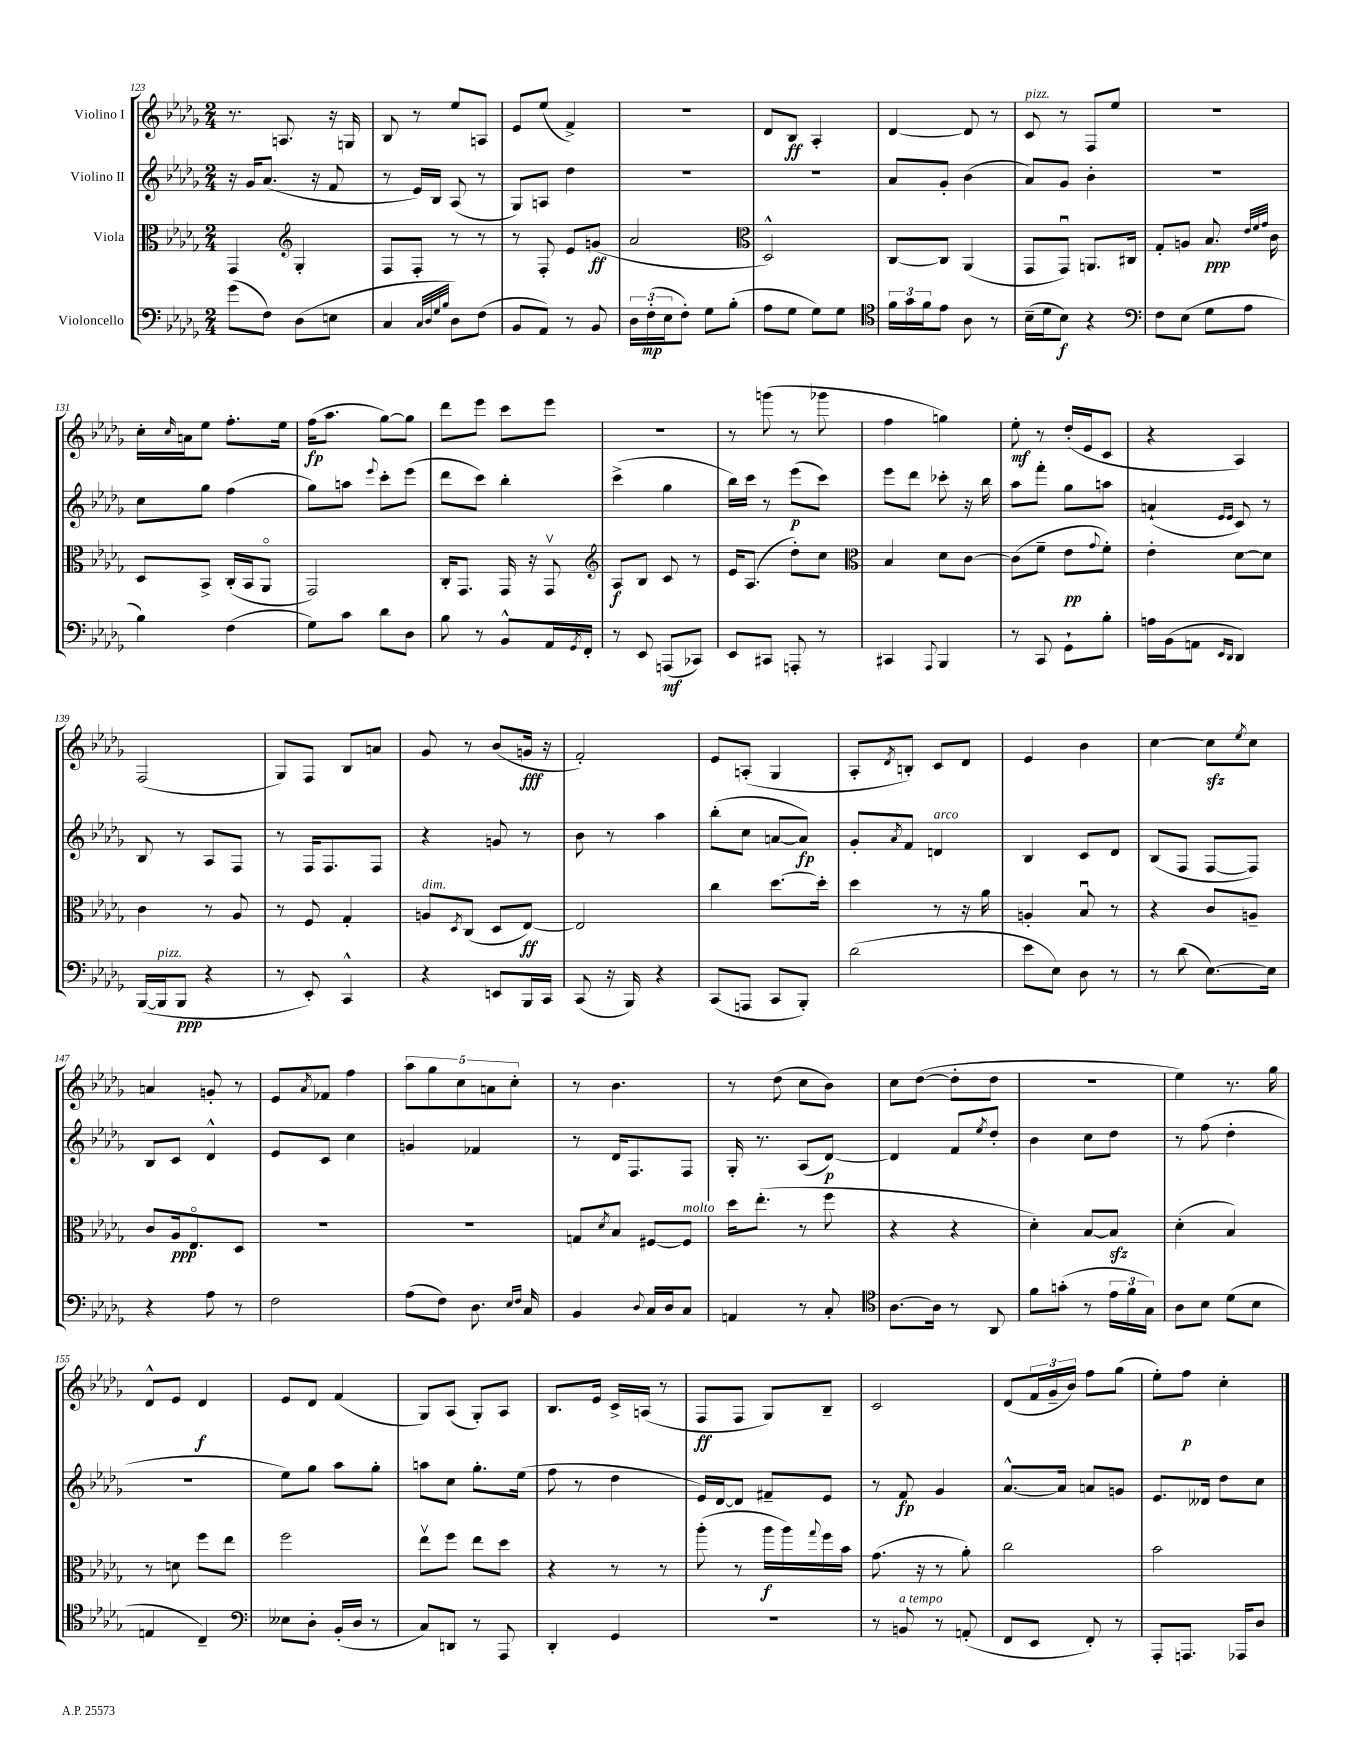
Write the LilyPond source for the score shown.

<<
\new StaffGroup <<
\new Staff = "s0" \with { instrumentName = "Violino I" } {
    \clef treble \key des \major \numericTimeSignature \time 2/4
    r8. a8. r16 g16 |
    bes8 r8 ees''8 a8 |
    ees'8 ees''8( f'4->) |
    r2 |
    des'8 bes8\ff aes4-. |
    des'4~ des'8 r8 |
    c'8^\markup { \italic "pizz." } r8 f8 ees''8 |
    R2 |
    c''16-. \grace { c''16 } a'16 ees''8 f''8.-. ees''16 |
    f''16\fp( aes''8. ges''8~) ges''8 |
    des'''8 ees'''8 c'''8 ees'''8 |
    R2 |
    r8 g'''8( r8 ges'''8 |
    f''4 g''4) |
    ees''8-.\mf r8 des''16-.( ees'16 c'8 |
    r4 aes4) |
    f2( |
    ges8) f8 bes8 a'8 |
    ges'8 r8 bes'8( g'16\fff r16 |
    f'2-.) |
    ees'8 a8-.( ges4 |
    aes8-. \acciaccatura { des'8 } b8-.) c'8 des'8 |
    ees'4 bes'4 |
    c''4~ c''8\sfz \acciaccatura { ees''8 } c''8 |
    a'4 g'8-. r8 |
    ees'8 \acciaccatura { aes'8 } fes'8 f''4 |
    \tuplet 5/4 { aes''8 ges''8 c''8 a'8 c''8-. } |
    r8 bes'4. |
    r8 des''8( c''8 bes'8) |
    c''8 des''8~( des''8-. des''8 |
    R2 |
    ees''4) r8. ges''16 |
    des'8-^ ees'8 des'4\f |
    ees'8 des'8 f'4( |
    ges8) aes8( ges8-.) aes8 |
    bes8. ees'16 c'16-> a16( r8 |
    f8\ff f8 ges8) bes8-- |
    c'2 |
    des'8( \tuplet 3/2 { f'16 ges'16-- bes'16) } f''8 ges''8( |
    ees''8-.) f''8\p c''4-. \bar "|." |
}
\new Staff = "s1" \with { instrumentName = "Violino II" } {
    \clef treble \key des \major \numericTimeSignature \time 2/4
    r16 ges'16 aes'8.( r16 f'8 |
    r8 ees'16) bes16 aes8( r8 |
    ges8) a8 des''4 |
    r2 |
    R2 |
    aes'8 ges'8-. bes'4( |
    aes'8) ges'8 bes'4-. |
    R2 |
    c''8 ges''8 f''4( |
    ges''8) a''8 \appoggiatura { ees'''8 } c'''8-. ees'''8( |
    des'''8 c'''8) bes''4-. |
    c'''4->( ges''4 |
    bes''16) c'''16 r8 ees'''8\p( c'''8) |
    ees'''8 des'''8 ces'''8-. r16 bes''16 |
    aes''8 f'''8-. ges''8 a''8 |
    a'4-!( \grace { ees'16 ees'16 } c'8) r8 |
    bes8 r8 aes8 f8 |
    r8 f16 f8. f8 |
    r4 g'8 r8 |
    bes'8 r8 aes''4 |
    bes''8-.( c''8 a'8~ a'8\fp) |
    ges'8-. \acciaccatura { aes'8 } f'8 d'4^\markup { \italic "arco" } |
    bes4 c'8 des'8 |
    bes8( f8 f8~ f8) |
    bes8 c'8 des'4-^ |
    ees'8 c'8 c''4 |
    g'4 fes'4 |
    r8 des'16 f8. f8 |
    ges16-. r8. aes8( des'8~\p) |
    des'4 f'8 \acciaccatura { ees''8 } des''8-. |
    bes'4 c''8 des''8 |
    r8 f''8( des''4-. |
    r2 |
    ees''8) ges''8 aes''8 ges''8-. |
    a''8 c''8 ges''8.-. ees''16( |
    f''8 r8 des''4 |
    ees'16) des'16~ des'8 fis'8-- ees'8 |
    r8 f'8\fp ges'4 |
    aes'8.~-^ aes'16 a'8 g'8 |
    ees'8. deses'16 des''8 c''8 \bar "|." |
}
\new Staff = "s2" \with { instrumentName = "Viola" } {
    \clef alto \key des \major \numericTimeSignature \time 2/4
    ges,4 \clef treble ges4-. |
    f8 f8-. r8 r8 |
    r8 f8-. ees'8 g'8\ff( |
    aes'2 |
    \clef alto des2-^) |
    c8~ c8 aes,4( |
    ges,8 ges,8\downbow) a,8. cis16 |
    ges8-. a8 bes8.\ppp \grace { ees'32 f'32 ges'32 } c'16 |
    des8 bes,8-> c16-.( bes,16 aes,8\flageolet |
    ges,2) |
    c16-. ges,8. ges,16 r16 ges,8\upbow |
    \clef treble aes8\f bes8 c'8 r8 |
    ees'16 aes8.( des''8-.) c''8 |
    \clef alto bes4 des'8 c'8~ |
    c'8( f'8-- ees'8\pp \appoggiatura { ges'8 } f'8-.) |
    ees'4-. des'8~ des'8 |
    c'4 r8 aes8 |
    r8 f8 ges4-. |
    a8^\markup { \italic "dim." } \acciaccatura { des8 } c8( des8 ees8~\ff) |
    ees2 |
    c''4 des''8.~ des''16-. |
    des''4 r8 r16 aes'16 |
    a4-. bes8\downbow r8 |
    r4 c'8 a8-- |
    c'8 aes16\ppp ees8.\flageolet des8 |
    R2 |
    R2 |
    g8 \acciaccatura { des'8 } bes8 fis8~ fis8^\markup { \italic "molto" } |
    des''16 ees''8.-.( r8 f''8 |
    r4 r4 |
    des'4-.) bes8~ bes8\sfz |
    des'4-.( bes4) |
    r8 d'8 f''8 ees''8 |
    f''2 |
    ees''8\upbow f''8 ees''8 des''8 |
    r4 r8 r8 |
    aes''8-.( r8 aes''16\f aes''16) \appoggiatura { ges''8 } f''16 bes'16 |
    ges'8.( r16 r8 aes'8-.) |
    c''2 |
    bes'2 \bar "|." |
}
\new Staff = "s3" \with { instrumentName = "Violoncello" } {
    \clef bass \key des \major \numericTimeSignature \time 2/4
    ges'8( f8) des8( e8 |
    c4 \grace { c32 des32 ges32 bes32 } des8) f8( |
    bes,8 aes,8) r8 bes,8 |
    \tuplet 3/2 { des16 f16-.\mp( ees16 } f8-.) ges8 bes8-.( |
    aes8 ges8 ges8) ges8 |
    \clef tenor \tuplet 3/2 { f'16 ges'16 f'16 } ees'8 aes8 r8 |
    bes16--( des'16 bes8\f) r4 |
    \clef bass f8 ees8( ges8 aes8 |
    bes4) f4( |
    ges8) c'8 des'8 des8 |
    bes8 r8 bes,8-^ aes,16 \acciaccatura { ges,8 } f,16-. |
    r8 ees,8 a,,8\mf( ces,8) |
    ees,8 cis,8 a,,8-. r8 |
    cis,4 \appoggiatura { aes,,8 } bes,,4 |
    r8 c,8 ges,8-! bes8-. |
    a16 bes,16( a,8 \grace { ees,16 des,16 } des,4) |
    bes,,16~( bes,,16^\markup { \italic "pizz." } bes,,8\ppp r4 |
    r8 ees,8-.) c,4-^ |
    r4 e,8 bes,,16 c,16 |
    c,8( r16 bes,,16) r4 |
    c,8( a,,8 c,8 bes,,8-.) |
    des'2( |
    ees'8 ees8) des8 r8 |
    r8 des'8( ees8.~) ees16 |
    r4 aes8 r8 |
    f2 |
    aes8( f8) des8. \grace { ees16 f16 } c16 |
    bes,4 \appoggiatura { des8 } c16 des16 c8 |
    a,4 r8 c8-. |
    \clef tenor aes8.~ aes16 r8 aes,8 |
    f'8 g'8-.( r8 \tuplet 3/2 { ees'16 f'16 ges16) } |
    aes8 bes8 des'8( bes8 |
    e4 c4--) |
    \clef bass eeses8 des8-. bes,16-.( des16 r8 |
    c8) d,8 r8 aes,,8 |
    des,4-. ges,4 |
    R2 |
    r8 b,8^\markup { \italic "a tempo" } r8 a,8-.( |
    f,8 ees,8 f,8-.) r8 |
    aes,,8-. a,,8. aes,,16 des8 \bar "|." |
}
>>
>>
\layout { \context { \Score currentBarNumber = #123 } }
